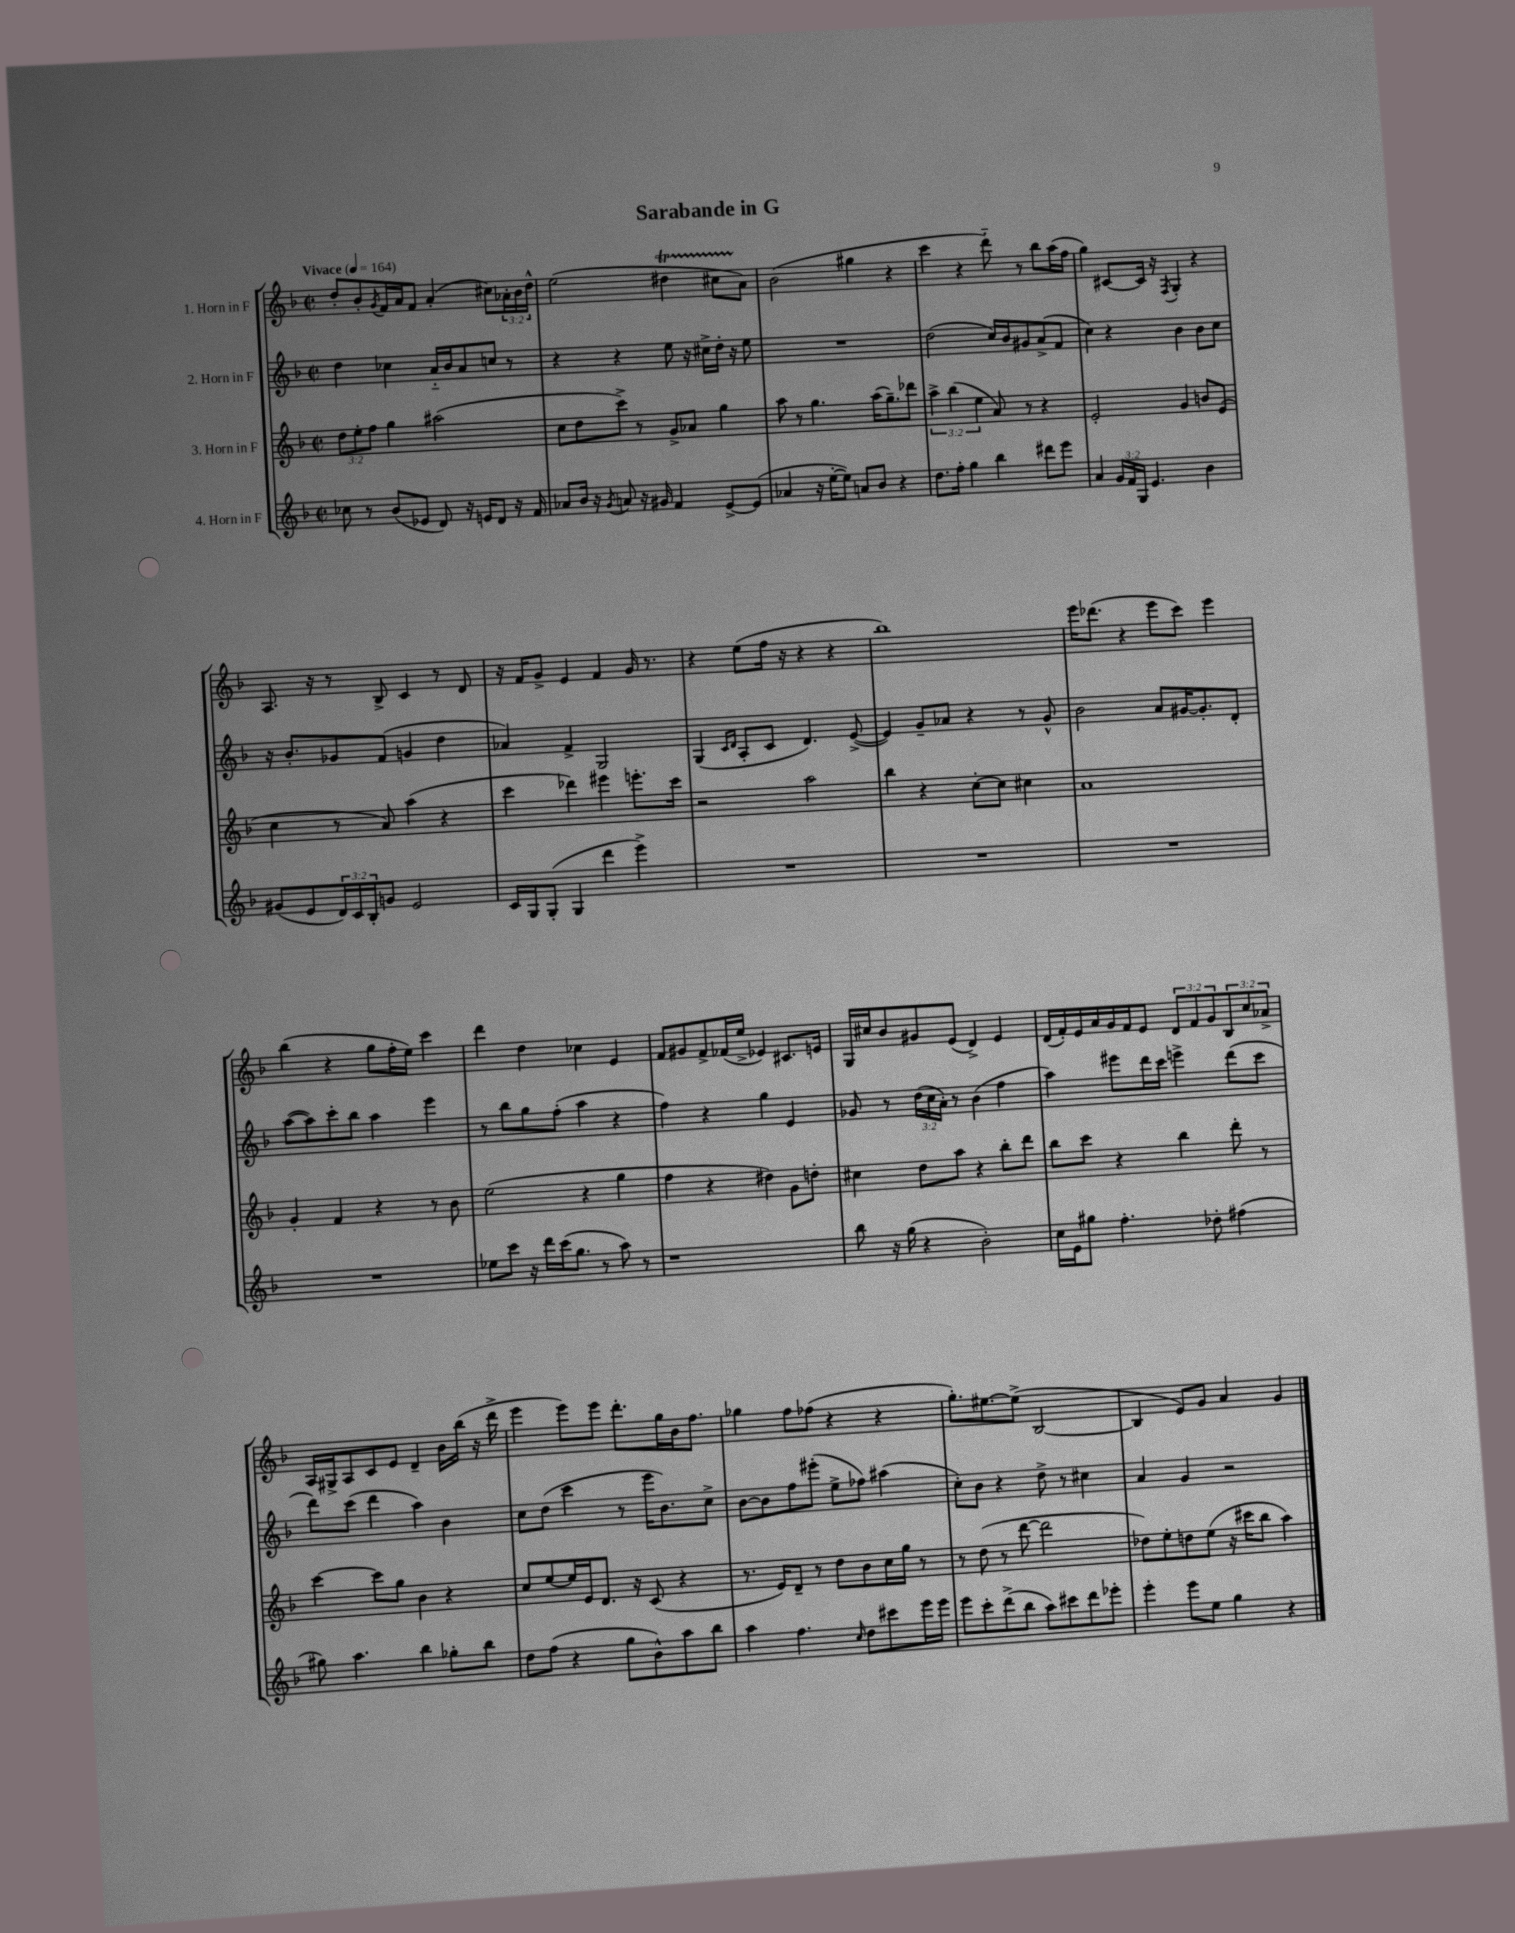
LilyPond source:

\header { title = "Sarabande in G" }
<<
\new StaffGroup <<
\new Staff = "s0" \with { instrumentName = "1. Horn in F" } {
    \clef treble \key f \major \defaultTimeSignature \time 2/2 \override Staff.TupletNumber.text = #tuplet-number::calc-fraction-text \tempo "Vivace" 4 = 164
    d''8-. bes'8-. \acciaccatura { g'8 } f'16 a'16 f'8 a'4-.( cis''8) \tuplet 3/2 { aes'16-. bes'16 d''16-^ } |
    e''2( dis''4\startTrillSpan cis''8 a'8\stopTrillSpan) |
    bes'2( gis''4 r4 |
    c'''4 r4 d'''8-_) r8 bes''8 a''16( f''16 |
    g''4) cis'8~ cis'16 r16 \acciaccatura { f8 } g4-. r4 |
    a8. r16 r8 bes8-> c'4 r8 d'8 |
    r16 f'16 g'8-> e'4 f'4 g'16 r8. |
    r4 e''8( f''16 r16 r4 r4 |
    bes''1) |
    e'''16 des'''8.( r4 e'''8 c'''8) e'''4 |
    bes''4( r4 g''8 f''16-. e''16) c'''4 |
    d'''4 d''4 ces''4 e'4 |
    f'8 gis'8 f'8-> fes'16( e''16-> ees'4) cis'8. e'16 |
    g16 cis''16 bes'8 gis'8 e'8( d'4->) e'4 |
    d'16( f'16-.) e'16 a'16 g'16 f'16 e'8 \tuplet 3/2 { d'8 f'8 g'8 } \tuplet 3/2 { bes8 c''8 aes'8-> } |
    a16 gis16-> a8 c'8 e'8 d'4-- bes'16 bes''16( r16 d'''16-> |
    e'''4 e'''8) e'''8 d'''8.-. g''16 bes'16 f''8. |
    ges''4 f''8 fes''8( r4 r4 |
    g''8.-.) eis''8.~ eis''8->( bes2~ |
    bes4 e'8) g'8 a'4 g'4 \bar "|." |
}
\new Staff = "s1" \with { instrumentName = "2. Horn in F" } {
    \clef treble \key f \major \defaultTimeSignature \time 2/2 \override Staff.TupletNumber.text = #tuplet-number::calc-fraction-text
    d''4 ces''4 a'16-_ bes'16 a'8 c''8 r8 |
    r4 r4 e''8 r16 cis''16-> d''16-. r16 e''8 |
    R1 |
    d''2( c''16) bes'16 gis'8 a'8->( f'8 |
    c''4) r4 bes'4 bes'8 c''8 |
    r16 bes'8.-. ges'8 f'8( g'4 d''4 |
    aes'4) f'4-> g2 |
    g4( \grace { c'16 d'16 } a8-. c'8 d'4.) e'8~->( |
    e'4) g'8-- aes'8 r4 r8 g'8-^ |
    bes'2 a'8 gis'16~ gis'8.-. d'8-. |
    a''8~( a''8) c'''8-. bes''8 a''4 e'''4 |
    r8 bes''8 g''8 f''8-.( a''4 r4 |
    f''4) r4 g''4 e'4 |
    ges'8 r8 \tuplet 3/2 { d''16( c''16 a'16-.) } r8 bes'4( f''4 |
    a''4) eis'''8 d'''16 c'''16 e'''4-> d'''8( c'''8 |
    d'''8) c'''8( d'''4 a''4) bes'4 |
    c''8 d''8( c'''4 r8 e'''16 bes'8.) c''8-> |
    bes'8~ bes'8 f''8 eis'''8-.( e''8-> fes''8) ais''4( |
    c''8-.) bes'8 r4 d''8-> r8 cis''4 |
    a'4 g'4 r2 \bar "|." |
}
\new Staff = "s2" \with { instrumentName = "3. Horn in F" } {
    \clef treble \key f \major \defaultTimeSignature \time 2/2 \override Staff.TupletNumber.text = #tuplet-number::calc-fraction-text
    \tuplet 3/2 { d''8 e''8-. f''8 } g''4 ais''2( |
    c''8 d''8 c'''8->) r8 g'8-> aes'8 g''4 |
    a''8 r8 g''4. a''16( g''8.--) des'''8 |
    \tuplet 3/2 { a''4-> bes''4( e''4 } a'8) r8 r4 |
    e'2-. g'4 b'8 e'8( |
    c''4 r8 a'8) a''4( r4 |
    c'''4 des'''4) eis'''4 e'''8.-. c'''16 |
    r2 a''2 |
    bes''4 r4 c''8~-. c''8 cis''4 |
    a'1 |
    g'4-. f'4 r4 r8 bes'8 |
    e''2( r4 g''4 |
    f''4 r4 dis''4) g'8 d''8-. |
    cis''4 d''8 a''8 r4 bes''8-. d'''8 |
    bes''8 c'''8 r4 bes''4 d'''8-. r8 |
    c'''4~ c'''8 g''8 bes'4 r4 |
    c''8 e''8~ e''16 e'16 d'8. r16 c'8( r4 |
    r8. e'16) d'8-- r8 d''8 bes'8 c''16 g''16 r8 |
    r8 d''8( r8 d'''8~ d'''2 |
    des''8) e''8-. d''8 e''8( r16 cis'''16 bes''8 a''4) \bar "|." |
}
\new Staff = "s3" \with { instrumentName = "4. Horn in F" } {
    \clef treble \key f \major \defaultTimeSignature \time 2/2 \override Staff.TupletNumber.text = #tuplet-number::calc-fraction-text
    ces''8 r8 bes'8( ees'8 d'8) r16 e'16 d'8 r16 f'16 |
    aes'8 bes'16 r16 \acciaccatura { g'8 } a'8 r16 gis'16 f'4 e'8~-> e'8( |
    aes'4 r16 e''16~-. e''8) a'8 bes'8 r4 |
    d''8. f''16-. g''4 bes''4 dis'''8 e'''8 |
    a'4 \tuplet 3/2 { g'16 f'16 g16 } e'4. bes'4 |
    gis'8( e'8 \tuplet 3/2 { d'16) c'16 bes16-. } g'8 e'2 |
    c'16 g16 g8-.( g4 d'''4 e'''4->) |
    R1 |
    R1 |
    R1 |
    R1 |
    ees''8 c'''8 r16 d'''16 c'''16( g''8. r8 a''8) r8 |
    r1 |
    bes''8 r16 g''16( r4 bes'2-.) |
    c''16 e'16 gis''8 f''4.-. des''8-. fis''4( |
    gis''8) a''4. bes''4 ges''8-. bes''8 |
    d''8 f''8( r4 g''8 bes'8-^) a''8 bes''8 |
    a''4 f''4. \grace { c''16 } d''8 cis'''8 e'''16 e'''16 |
    e'''8 c'''8-. d'''8->( bes''8 a''8) cis'''8 d'''8 ees'''8-. |
    e'''4-. e'''8 e''8 g''4 r4 \bar "|." |
}
>>
>>
\layout { \context { \Score \remove "Bar_number_engraver" } }
